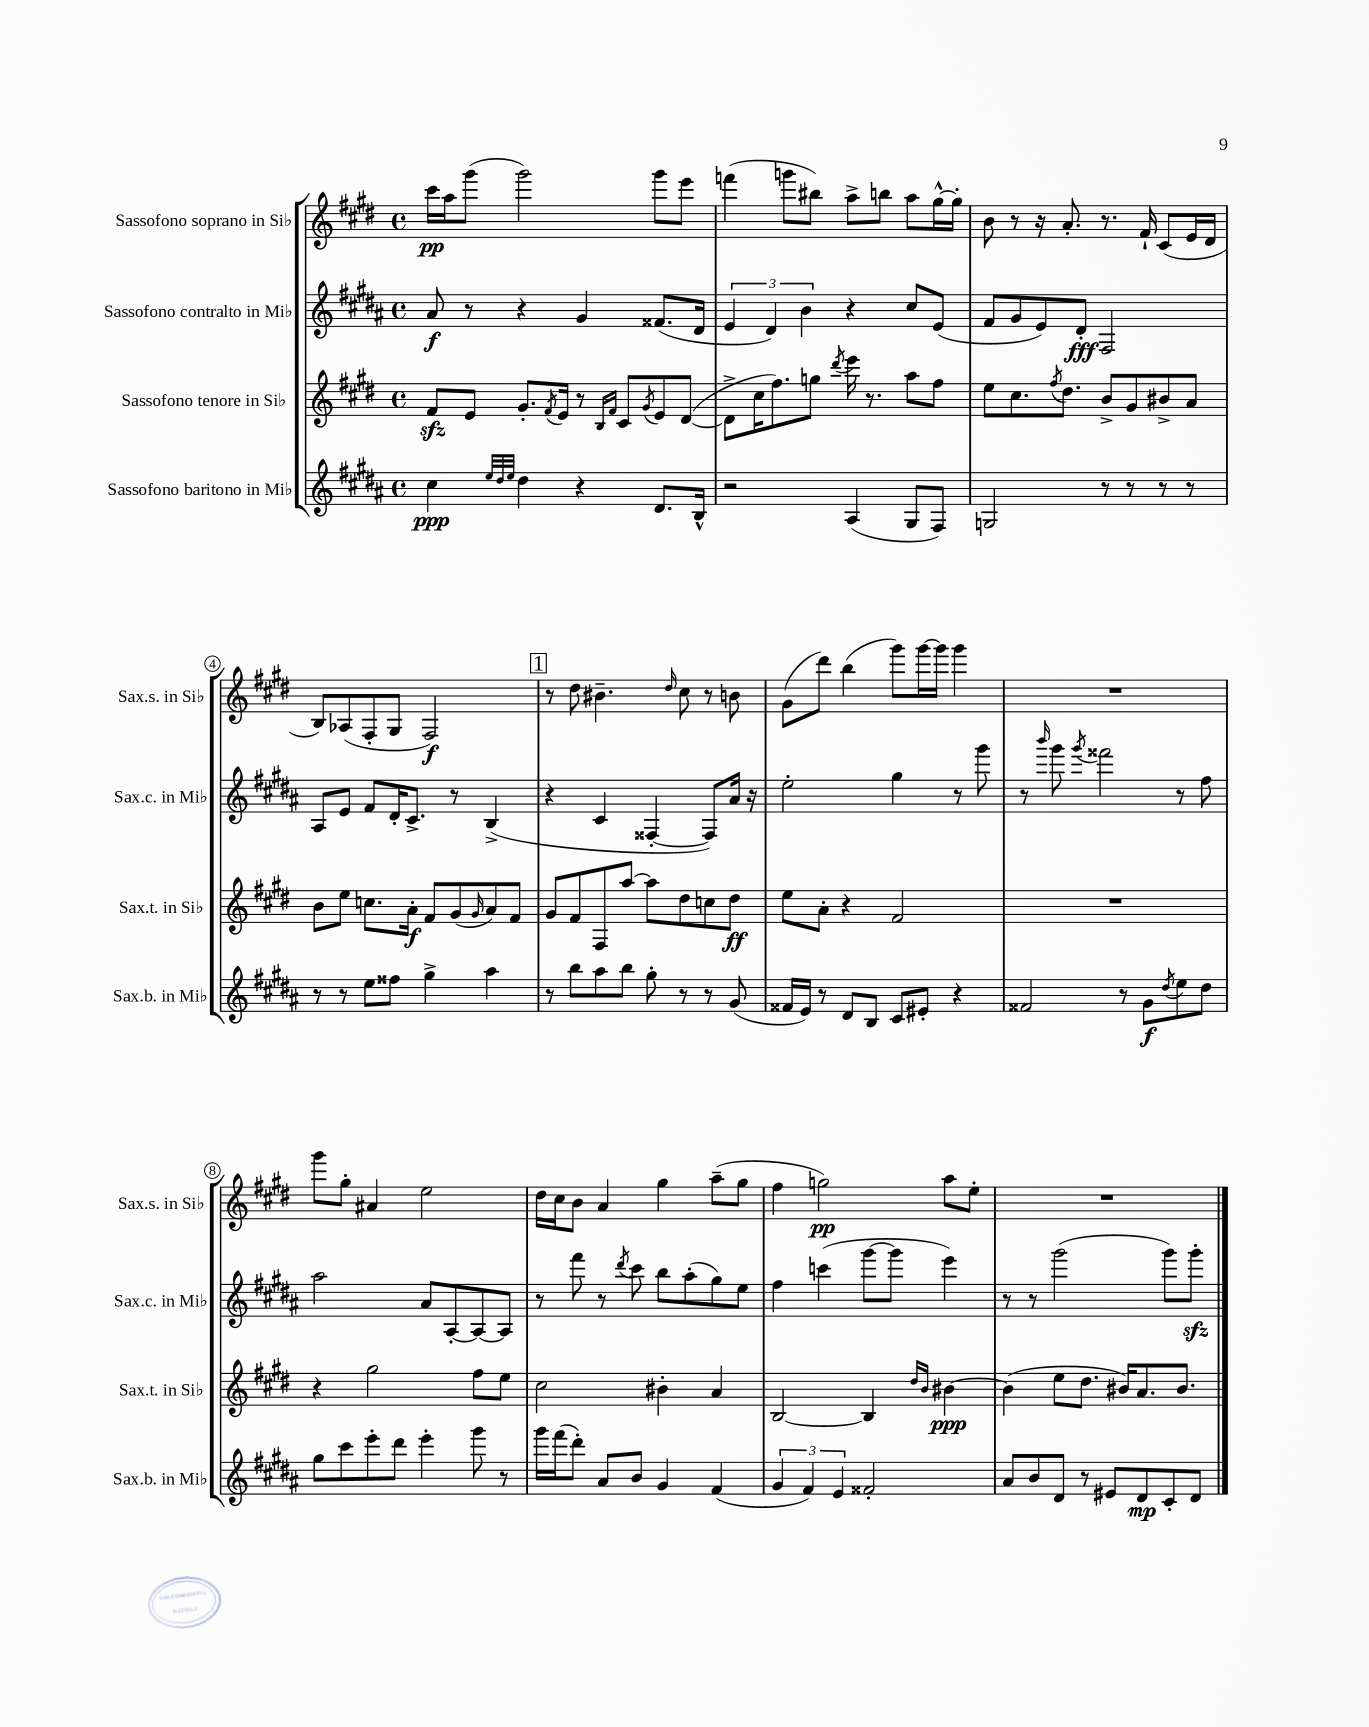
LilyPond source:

<<
\new StaffGroup <<
\new Staff = "s0" \with { instrumentName = "Sassofono soprano in Sib" shortInstrumentName = "Sax.s. in Sib" } {
    \clef treble \key e \major \defaultTimeSignature \time 4/4
    cis'''16\pp a''16 gis'''8( gis'''2) gis'''8 e'''8 |
    f'''4( g'''8 bis''8) a''8-> b''8 a''8 gis''16~-^ gis''16-. |
    b'8 r8 r16 a'8.-. r8. fis'16-! cis'8( e'16 dis'16 |
    b8) aes8( fis8-. gis8 fis2\f) |
    \mark \markup { \box "1" } r8 dis''8 bis'4.-- \grace { dis''16 } cis''8 r8 b'8 |
    gis'8( dis'''8) b''4( gis'''8) gis'''16~ gis'''16 gis'''4 |
    R1 |
    gis'''8 gis''8-. ais'4 e''2 |
    dis''16 cis''16 b'8 a'4 gis''4 a''8--( gis''8 |
    fis''4 g''2\pp) a''8 e''8-. |
    R1 \bar "|." |
}
\new Staff = "s1" \with { instrumentName = "Sassofono contralto in Mib" shortInstrumentName = "Sax.c. in Mib" } {
    \clef treble \key b \major \defaultTimeSignature \time 4/4
    ais'8\f r8 r4 gis'4 fisis'8.( dis'16 |
    \tuplet 3/2 { e'4 dis'4) b'4 } r4 cis''8 e'8( |
    fis'8 gis'8 e'8) dis'8-.\fff fis2 |
    ais8 e'8 fis'8 dis'16-. cis'8.-> r8 b4->( |
    \mark \markup { \box "1" } r4 cis'4 fisis4~-. fisis8) ais'16 r16 |
    e''2-. gis''4 r8 gis'''8 |
    r8 \grace { b'''16 } gis'''8 \acciaccatura { gis'''8 } fisis'''2 r8 fis''8 |
    ais''2 ais'8 ais8~-. ais8~ ais8 |
    r8 fis'''8 r8 \acciaccatura { dis'''8 } cis'''8 b''8 ais''8-.( gis''8) e''8 |
    fis''4 c'''4( gis'''8~ gis'''8 e'''4) |
    r8 r8 gis'''2( gis'''8) gis'''8-.\sfz \bar "|." |
}
\new Staff = "s2" \with { instrumentName = "Sassofono tenore in Sib" shortInstrumentName = "Sax.t. in Sib" } {
    \clef treble \key e \major \defaultTimeSignature \time 4/4
    fis'8\sfz e'8 gis'8.-. \acciaccatura { fis'8 } e'16 r8 \grace { b16 fis'16 } cis'8 \acciaccatura { gis'8 } e'8 dis'8~( |
    dis'8-> cis''16 fis''8.) g''8 \acciaccatura { dis'''8 } e'''16 r8. a''8 fis''8 |
    e''8 cis''8. \acciaccatura { fis''8 } dis''8. b'8-> gis'8 bis'8-> a'8 |
    b'8 e''8 c''8. a'16-.\f fis'8 gis'8( \grace { gis'16 } a'8) fis'8 |
    \mark \markup { \box "1" } gis'8 fis'8 fis8 a''8~ a''8 dis''8 c''8 dis''8\ff |
    e''8 a'8-. r4 fis'2 |
    R1 |
    r4 gis''2 fis''8 e''8 |
    cis''2 bis'4-. a'4 |
    b2~ b4 \grace { dis''16 b'16 } bis'4~\ppp |
    bis'4( e''8 dis''8. bis'16) a'8. bis'8. \bar "|." |
}
\new Staff = "s3" \with { instrumentName = "Sassofono baritono in Mib" shortInstrumentName = "Sax.b. in Mib" } {
    \clef treble \key b \major \defaultTimeSignature \time 4/4
    cis''4\ppp \grace { e''32 dis''32 e''32 } dis''4 r4 dis'8. b16-^ |
    r2 ais4( gis8 fis8) |
    g2 r8 r8 r8 r8 |
    r8 r8 e''8 fisis''8 gis''4-> ais''4 |
    \mark \markup { \box "1" } r8 b''8 ais''8 b''8 gis''8-. r8 r8 gis'8( |
    fisis'16 e'16) r8 dis'8 b8 cis'8 eis'8-. r4 |
    fisis'2 r8 gis'8\f \acciaccatura { dis''8 } e''8 dis''8 |
    gis''8 cis'''8 e'''8-. dis'''8 e'''4-. gis'''8 r8 |
    gis'''16 fis'''16( dis'''8-.) ais'8 b'8 gis'4 fis'4( |
    \tuplet 3/2 { gis'4 fis'4) e'4 } fisis'2-. |
    ais'8 b'8 dis'8 r8 eis'8 dis'8\mp cis'8-. dis'8 \bar "|." |
}
>>
>>
\layout { \context { \Score \override BarNumber.stencil = #(make-stencil-circler 0.1 0.3 ly:text-interface::print) } }
